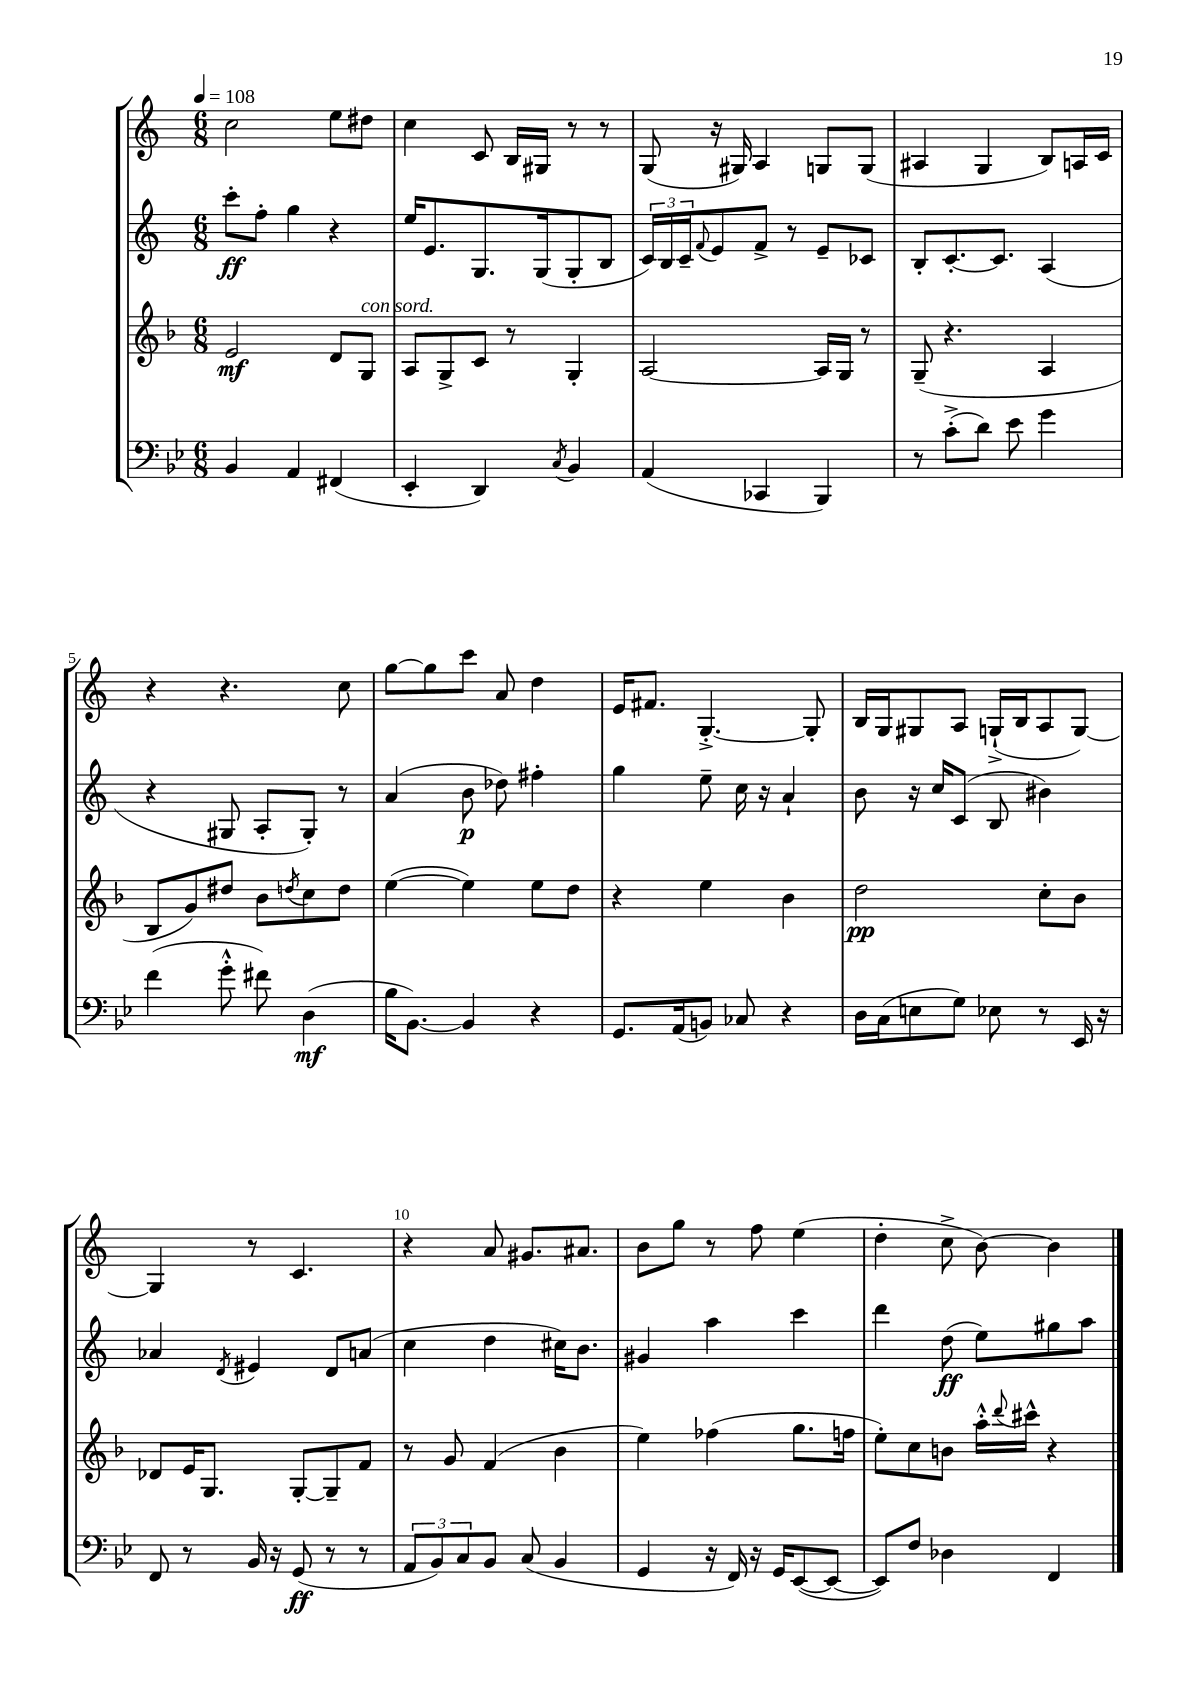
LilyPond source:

<<
\new StaffGroup <<
\new Staff = "s0" {
    \clef treble \key c \major \numericTimeSignature \time 6/8 \tempo 4 = 108
    c''2 e''8 dis''8 |
    c''4 c'8 b16 gis16 r8 r8 |
    g8( r16 gis16) a4 g8 g8( |
    ais4 g4 b8) a16 c'16 |
    r4 r4. c''8 |
    g''8~ g''8 c'''8 a'8 d''4 |
    e'16 fis'8. g4.~-.-> g8-. |
    b16 g16 gis8 a8 g16-!->( b16 a8 g8~) |
    g4 r8 c'4. |
    r4 a'8 gis'8. ais'8. |
    b'8 g''8 r8 f''8 e''4( |
    d''4-. c''8-> b'8~) b'4 \bar "|." |
}
\new Staff = "s1" {
    \clef treble \key c \major \numericTimeSignature \time 6/8
    c'''8-.\ff f''8-. g''4 r4 |
    e''16 e'8. g8. g16( g8-. b8 |
    \tuplet 3/2 { c'16) b16 c'16-- } \appoggiatura { f'8 } e'8 f'8-> r8 e'8-- ces'8 |
    b8-. c'8.~-. c'8. a4( |
    r4 gis8 a8-. gis8-.) r8 |
    a'4( b'8\p des''8) fis''4-. |
    g''4 e''8-- c''16 r16 a'4-! |
    b'8 r16 c''16 c'8( b8 bis'4) |
    aes'4 \acciaccatura { d'8 } eis'4 d'8 a'8( |
    c''4 d''4 cis''16) b'8. |
    gis'4 a''4 c'''4 |
    d'''4 d''8\ff( e''8) gis''8 a''8 \bar "|." |
}
\new Staff = "s2" {
    \clef treble \key f \major \numericTimeSignature \time 6/8
    e'2\mf d'8 g8^\markup { \italic "con sord." } |
    a8 g8-> c'8 r8 g4-. |
    a2~ a16 g16 r8 |
    g8--( r4. a4 |
    bes8 g'8) dis''8 bes'8 \acciaccatura { d''8 } c''8 d''8 |
    e''4~( e''4) e''8 d''8 |
    r4 e''4 bes'4 |
    d''2\pp c''8-. bes'8 |
    des'8 e'16 g8. g8~-. g8-- f'8 |
    r8 g'8 f'4( bes'4 |
    e''4) fes''4( g''8. f''16 |
    e''8-.) c''8 b'8 a''16-.-^ \appoggiatura { d'''8 } cis'''16-^ r4 \bar "|." |
}
\new Staff = "s3" {
    \clef bass \key bes \major \numericTimeSignature \time 6/8
    bes,4 a,4 fis,4( |
    ees,4-. d,4) \acciaccatura { c8 } bes,4 |
    a,4( ces,4 bes,,4) |
    r8 c'8-.->( d'8) ees'8 g'4 |
    f'4( g'8-.-^ fis'8) d4\mf( |
    bes16 bes,8.~) bes,4 r4 |
    g,8. a,16( b,8) ces8 r4 |
    d16 c16( e8 g8) ees8 r8 ees,16 r16 |
    f,8 r8 bes,16 r16 g,8\ff( r8 r8 |
    \tuplet 3/2 { a,8 bes,8) c8 } bes,8 c8( bes,4 |
    g,4 r16 f,16) r16 g,16 ees,8~( ees,8~ |
    ees,8) f8 des4 f,4 \bar "|." |
}
>>
>>
\layout { \context { \Score \override BarNumber.break-visibility = ##(#f #t #t) barNumberVisibility = #(every-nth-bar-number-visible 5) } }
